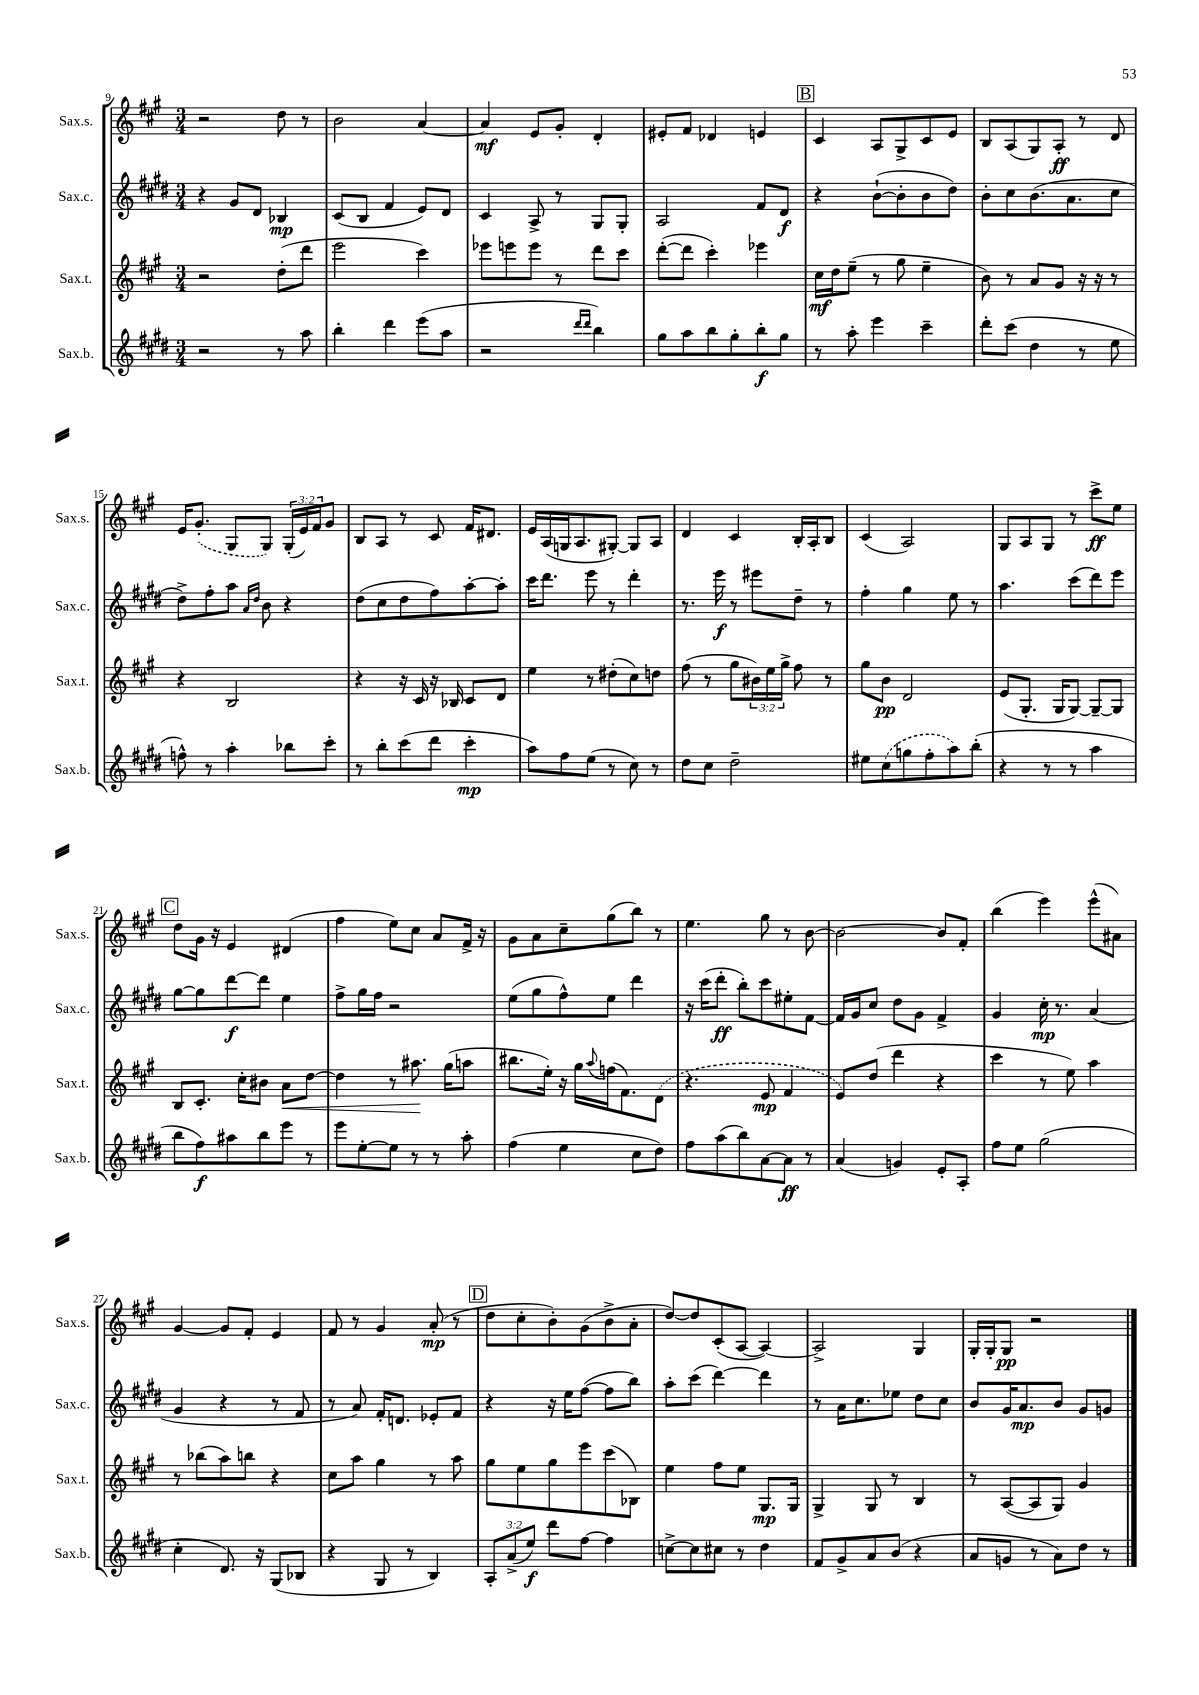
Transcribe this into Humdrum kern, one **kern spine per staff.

**kern	**dynam	**kern	**dynam	**kern	**dynam	**kern	**dynam
*part4	*part4	*part3	*part3	*part2	*part2	*part1	*part1
*staff4	*staff4	*staff3	*staff3	*staff2	*staff2	*staff1	*staff1
*I"Sax.b.	*	*I"Sax.t.	*	*I"Sax.c.	*	*I"Sax.s.	*
*I'Sax.b.	*	*I'Sax.t.	*	*I'Sax.c.	*	*I'Sax.s.	*
*clefG2	*	*clefG2	*	*clefG2	*	*clefG2	*
*k[f#c#g#d#]	*	*k[f#c#g#]	*	*k[f#c#g#d#]	*	*k[f#c#g#]	*
*M3/4	*	*M3/4	*	*M3/4	*	*M3/4	*
=9	=9	=9	=9	=9	=9	=9	=9
2r	.	2r	.	4r	.	2r	.
.	.	.	.	8g#/L	.	.	.
.	.	.	.	8d#/J	.	.	.
8r	.	(8dd'\L	.	4B-X/	mp	8dd\	.
8aa\	.	8ddd\J	.	.	.	8r	.
=10	=10	=10	=10	=10	=10	=10	=10
4bb'\	.	2eee\	.	(8c#/L	.	2b\	.
.	.	.	.	8B/J	.	.	.
4ddd#\	.	.	.	4f#/	.	.	.
(8eee\L	.	4ccc#\)	.	8e/L)	.	[4a/	.
8aa\J	.	.	.	8d#/J	.	.	.
=11	=11	=11	=11	=11	=11	=11	=11
2r	.	8eee-X\L	.	4c#/	.	4a/]	mf
.	.	8eeen\	.	.	.	.	.
.	.	8eee\J	.	8A^/	.	8e/L	.
.	.	8r	.	8r	.	8g#'/J	.
16qqddd#/LL	.	.	.	.	.	.	.
16qqddd#/JJ	.	.	.	.	.	.	.
4bb\)	.	8ddd\L	.	8G#/L	.	4d'/	.
.	.	8ccc#\J	.	8G#'/J	.	.	.
=12	=12	=12	=12	=12	=12	=12	=12
8gg#\L	.	([8ddd'\L	.	2A/	.	8e#X'/L	.
8aa\	.	8ddd\J]	.	.	.	8f#/J	.
8bb\	.	4ccc#'\)	.	.	.	4d-X/	.
8gg#'\	.	.	.	.	.	.	.
8bb'\	f	4eee-X\	.	8f#/L	.	4en/	.
8gg#\J	.	.	.	8d#/J	f	.	.
!!LO:REH:place=s1:t=B
=13	=13	=13	=13	=13	=13	=13	=13
8r	.	16cc#\LL	mf	4r	.	4c#/	.
.	.	16dd\J	.	.	.	.	.
8aa'\	.	(8ee~\J	.	.	.	.	.
4eee\	.	8r	.	([8b`\L	.	8A/L	.
.	.	8gg#\	.	8b'\]	.	8G#^/	.
4ccc#~\	.	4ee~\	.	8b\	.	8c#/	.
.	.	.	.	8dd#\J)	.	8e/J	.
=14	=14	=14	=14	=14	=14	=14	=14
8ddd#'\L	.	8b\)	.	8b'\L	.	8B/L	.
(8ccc#\J	.	8r	.	8cc#\	.	(8A/	.
4dd#\	.	8a/L	.	(8.b\	.	8G#/)	.
.	.	8g#/J	.	.	.	8A'/J	ff
.	.	.	.	8.a\	.	.	.
8r	.	16r	.	.	.	8r	.
.	.	16r	.	.	.	.	.
8ee\	.	8r	.	8cc#\J	.	8d/	.
!!LO:LB:g=z
=15	=15	=15	=15	=15	=15	=15	=15
8ffn^^\)	.	4r	.	8dd#^\L)	.	16e/KL	.
.	.	.	.	.	.	(8.g#'/J	.
8r	.	.	.	8ff#'\	.	.	.
4aa'\	.	2B/	.	8aa\J	.	8G#/L	.
.	.	.	.	16qqa/LL	.	.	.
.	.	.	.	16qqdd#/JJ	.	.	.
.	.	.	.	8b\	.	8G#/J)	.
8bb-X\L	.	.	.	4r	.	(24G#'/LL	.
.	.	.	.	.	.	24e/)	.
.	.	.	.	.	.	24f#/J	.
8ccc#'\J	.	.	.	.	.	8g#/J	.
=16	=16	=16	=16	=16	=16	=16	=16
8r	.	4r	.	(8dd#\L	.	8B/L	.
8bb'\L	.	.	.	8cc#\	.	8A/J	.
(8ccc#\	.	16r	.	8dd#\	.	8r	.
.	.	16c#/	.	.	.	.	.
8ddd#\J	.	16r	.	8ff#\)	.	8c#/	.
.	.	16B-X/	.	.	.	.	.
4ccc#'\	mp	8c#/L	.	[8aa'\	.	16f#/KL	.
.	.	.	.	.	.	8.d#X/J	.
.	.	8d/J	.	8aa'\J]	.	.	.
=17	=17	=17	=17	=17	=17	=17	=17
8aa\L)	.	4ee\	.	16ccc#\KL	.	16e/LL	.
.	.	.	.	8.ddd#\J	.	(16A/	.
8ff#\	.	.	.	.	.	16Gn/J	.
.	.	.	.	.	.	8.A/	.
(8ee\J	.	8r	.	8eee\	.	.	.
8r	.	(8dd#X'\L	.	8r	.	[8G#X'/J)	.
8cc#\)	.	8cc#\)	.	4ddd#'\	.	8G#/L]	.
8r	.	8ddn\J	.	.	.	8A/J	.
=18	=18	=18	=18	=18	=18	=18	=18
8dd#\L	.	(8ff#\	.	8.r	.	4d/	.
8cc#\J	.	8r	.	.	.	.	.
.	.	.	.	16eee\	f	.	.
2dd#~\	.	8gg#\L	.	8r	.	4c#/	.
.	.	24b#X\L)	.	8eee#X\L	.	.	.
.	.	24ee\	.	.	.	.	.
.	.	24gg#^\JJ	.	.	.	.	.
.	.	8ff#\	.	8dd#~\J	.	16B'/LL	.
.	.	.	.	.	.	16A'/J	.
.	.	8r	.	8r	.	8B/J	.
=19	=19	=19	=19	=19	=19	=19	=19
8ee#X\L	.	8gg#\L	.	4ff#'\	.	(4c#/	.
(8cc#\	.	8b\J	pp	.	.	.	.
8ggn\	.	2d/	.	4gg#\	.	2A/)	.
8ff#'\	.	.	.	.	.	.	.
8aa\)	.	.	.	8ee\	.	.	.
(8bb'\J	.	.	.	8r	.	.	.
=20	=20	=20	=20	=20	=20	=20	=20
4r	.	(8e/L	.	4.aa\	.	8G#/L	.
.	.	8.G#'/J	.	.	.	8A/	.
8r	.	.	.	.	.	8G#/J	.
.	.	16G#/KL	.	.	.	.	.
8r	.	[8G#/J)	.	(8ccc#\L	.	8r	.
4aa\	.	8G#~/L_	.	8ddd#\)	.	8ccc#^\L	ff
.	.	8G#/J]	.	8eee\J	.	8ee\J	.
!!LO:LB:g=z
!!LO:REH:place=s1:t=C
=21	=21	=21	=21	=21	=21	=21	=21
8bb\L	.	8B/L	.	[8gg#\L	.	8dd\L	.
8ff#\)	f	8.c#'/J	.	8gg#\]	.	16g#\Jk	.
.	.	.	.	.	.	16r	.
8aa#X\	.	.	.	[8ddd#\	f	4e/	.
.	.	16cc#'\KL	.	.	.	.	.
8bb\	.	8b#X\J	.	8ddd#\J]	.	.	.
!	!	!	!LO:HP:b	!	!	!	!
8eee\J	.	8a\L	<	4ee\	.	(4d#X/	.
8r	.	[8dd\J	.	.	.	.	.
=22	=22	=22	=22	=22	=22	=22	=22
8eee\L	.	4dd\]	.	8ff#^\L	.	4ff#\	.
[8ee'\	.	.	.	16gg#\L	.	.	.
.	.	.	.	16ff#\JJ	.	.	.
8ee\J]	.	8r	.	2r	.	8ee\L)	.
8r	.	8.aa#X\	.	.	.	8cc#\J	.
8r	.	.	.	.	.	8a/L	.
.	.	(16gg#\KL	[	.	.	.	.
8aa'\	.	8aan\J	.	.	.	16f#^/Jk	.
.	.	.	.	.	.	16r	.
=23	=23	=23	=23	=23	=23	=23	=23
(4ff#\	.	8.bb#X\L	.	(8ee\L	.	8g#\L	.
.	.	.	.	8gg#\	.	8a\	.
.	.	16ee'\Jk)	.	.	.	.	.
4ee\	.	16r	.	8ff#^^\)	.	8cc#~\	.
.	.	16gg#\LL	.	.	.	.	.
.	.	8qqaa/	.	.	.	.	.
.	.	(16ffn\J	.	8ee\J	.	(8gg#\	.
.	.	8.f#\)	.	.	.	.	.
8cc#\L	.	.	.	4ddd#\	.	8bb\J)	.
8dd#\J)	.	(8d\J	.	.	.	8r	.
=24	=24	=24	=24	=24	=24	=24	=24
8ff#\L	.	4.r	.	16r	.	4.ee\	.
.	.	.	.	(16ccc#\KL	.	.	.
(8aa\	.	.	.	8ddd#'\J	ff	.	.
8bb\)	.	.	.	8bb'\L)	.	.	.
[8a\	.	8e/	mp	8ccc#\	.	8gg#\	.
8a\J]	ff	4f#/	.	8ee#X'\	.	8r	.
8r	.	.	.	[8f#\J	.	[8b\	.
=25	=25	=25	=25	=25	=25	=25	=25
(4a/	.	8e/L)	.	16f#/LL]	.	2b\_	.
.	.	.	.	16g#/J	.	.	.
.	.	(8dd/J	.	8cc#/J	.	.	.
4gn/)	.	4ddd\	.	8dd#\L	.	.	.
.	.	.	.	8g#\J	.	.	.
8e'/L	.	4r	.	4f#^/	.	8b/L]	.
8A'/J	.	.	.	.	.	8f#'/J	.
=26	=26	=26	=26	=26	=26	=26	=26
8ff#\L	.	4ccc#\	.	4g#/	.	(4bb\	.
8ee\J	.	.	.	.	.	.	.
(2gg#\	.	8r	.	16cc#'\	mp	4eee\)	.
.	.	.	.	8.r	.	.	.
.	.	8ee\)	.	.	.	.	.
.	.	4aa\	.	(4a/	.	(8eee^^\L	.
.	.	.	.	.	.	8a#X\J)	.
!!LO:LB:g=z
=27	=27	=27	=27	=27	=27	=27	=27
4cc#'\	.	8r	.	4g#/	.	[4g#/	.
.	.	(8bb-X\L	.	.	.	.	.
8.d#/)	.	8aa\)	.	4r	.	8g#/L]	.
.	.	8bbn\J	.	.	.	8f#'/J	.
16r	.	.	.	.	.	.	.
(8G#/L	.	4r	.	8r	.	4e/	.
8B-X/J	.	.	.	8f#/	.	.	.
=28	=28	=28	=28	=28	=28	=28	=28
4r	.	8cc#\L	.	8r	.	8f#/	.
.	.	8aa\J	.	8a/)	.	8r	.
8G#/	.	4gg#\	.	16f#'/KL	.	4g#/	.
.	.	.	.	8.dn/J	.	.	.
8r	.	.	.	.	.	.	.
4B/)	.	8r	.	8e-X'/L	.	(8a'/	mp
.	.	8aa\	.	8f#/J	.	8r	.
!!LO:REH:place=s1:t=D
=29	=29	=29	=29	=29	=29	=29	=29
12A'/L	.	8gg#\L	.	4r	.	8dd\L	.
(12a^/	.	.	.	.	.	.	.
.	.	8ee\	.	.	.	8cc#'\	.
12ee/J)	f	.	.	.	.	.	.
8ddd#\L	.	8gg#\	.	16r	.	8b'\)	.
.	.	.	.	16ee\KL	.	.	.
[8ff#\J	.	8eee\	.	([8ff#\J	.	(8g#\	.
4ff#\]	.	(8ccc#\	.	8ff#\L]	.	8b^\	.
.	.	8B-X\J)	.	8bb\J)	.	8a'\J	.
=30	=30	=30	=30	=30	=30	=30	=30
[8ccn^\L	.	4ee\	.	8aa'\L	.	[8dd/L)	.
8cc\]	.	.	.	(8ccc#\J	.	8dd/]	.
8cc#X\J	.	8ff#\L	.	[4ddd#\)	.	(8c#'/	.
8r	.	8ee\J	.	.	.	[8A/J	.
4dd#\	.	8.G#/L	mp	4ddd#\]	.	4A/_)	.
.	.	16G#/Jk	.	.	.	.	.
=31	=31	=31	=31	=31	=31	=31	=31
8f#/L	.	4G#^/	.	8r	.	2A^/]	.
8g#^/	.	.	.	16a\KL	.	.	.
.	.	.	.	8.cc#\	.	.	.
8a/	.	8G#/	.	.	.	.	.
(8b/J	.	8r	.	8ee-X\J	.	.	.
4r	.	4B/	.	8dd#\L	.	4G#/	.
.	.	.	.	8cc#\J	.	.	.
=32	=32	=32	=32	=32	=32	=32	=32
8a/L	.	8r	.	8b/L	.	16G#'/LL	.
.	.	.	.	.	.	16G#'/J	.
8gn/J	.	([8A/L	.	16g#/K	.	8G#/J	pp
.	.	.	.	8.a/	mp	.	.
8r	.	8A/]	.	.	.	2r	.
8a\L)	.	8G#/J)	.	8b/J	.	.	.
8dd#\J	.	4g#/	.	8g#/L	.	.	.
8r	.	.	.	8gn/J	.	.	.
==	==	==	==	==	==	==	==
*-	*-	*-	*-	*-	*-	*-	*-
